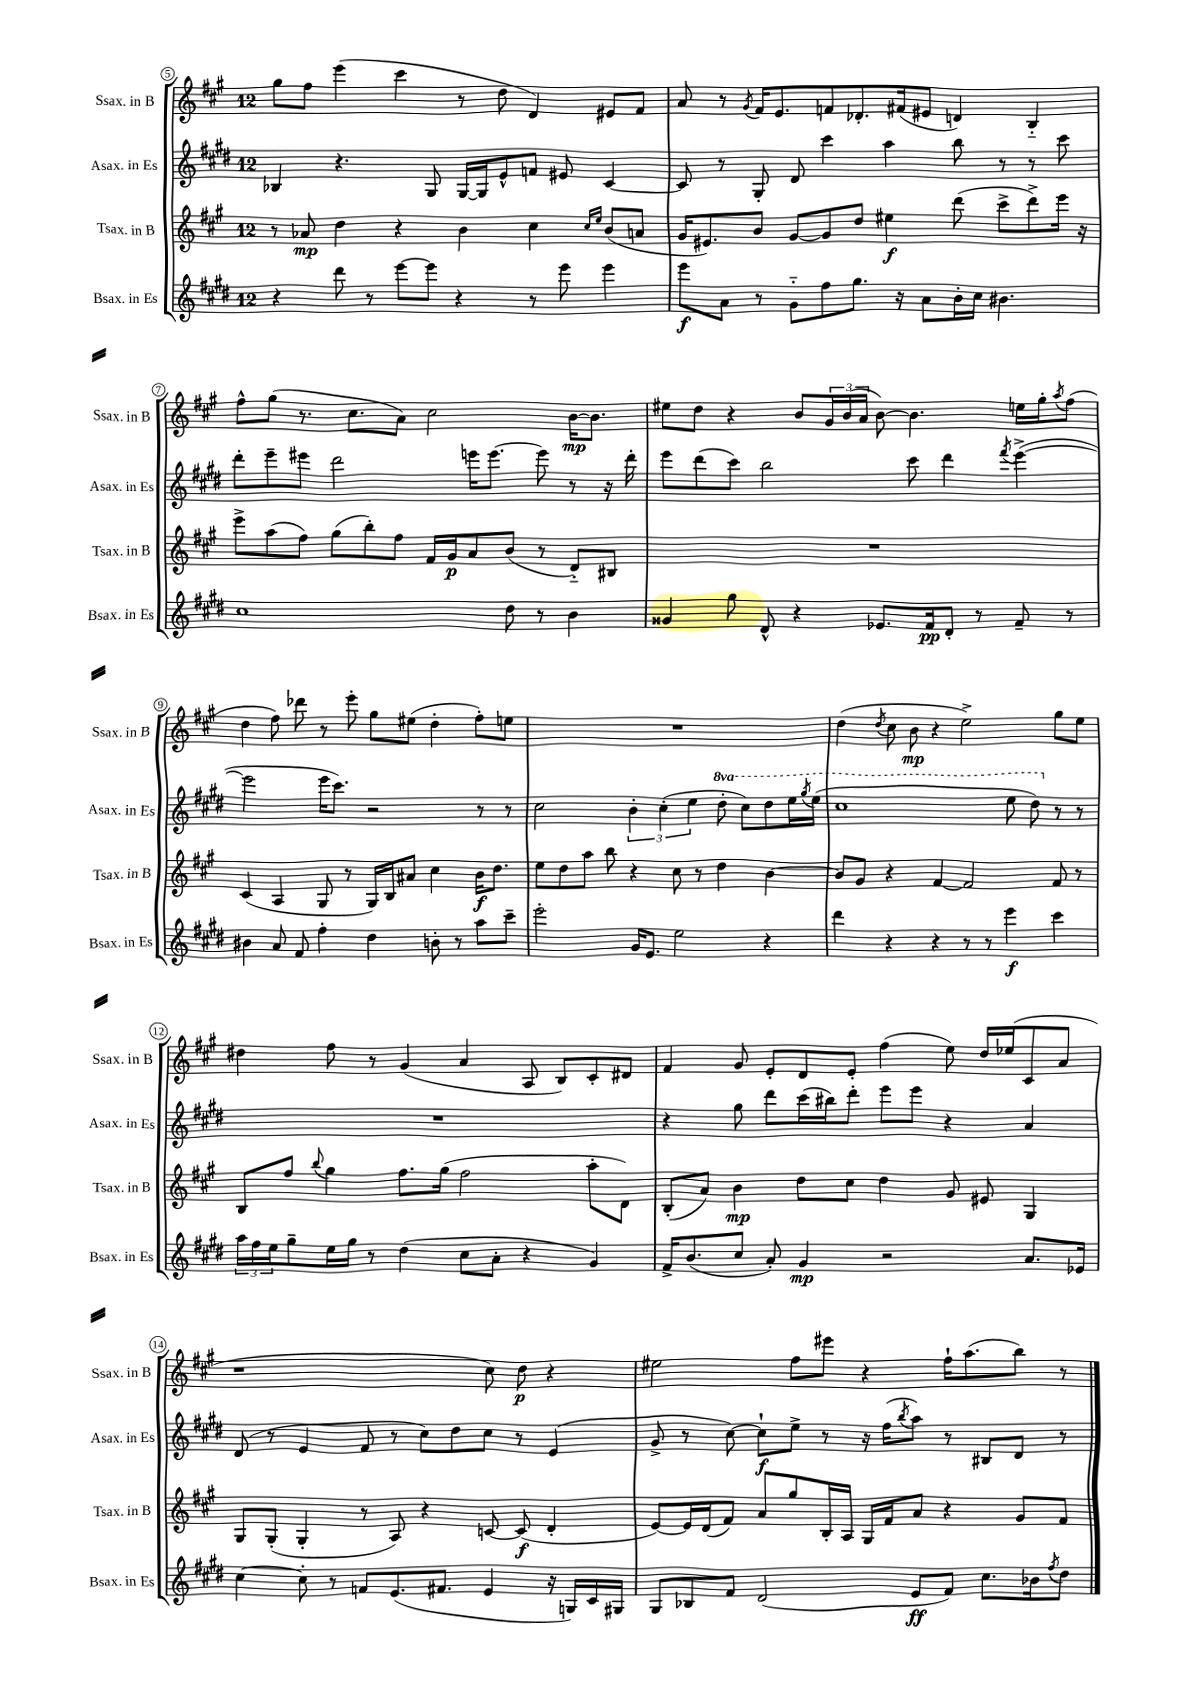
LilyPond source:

<<
\new StaffGroup <<
\new Staff = "s0" \with { instrumentName = "Ssax. in B" shortInstrumentName = "Ssax. in B" } {
    \clef treble \key a \major \once \override Staff.TimeSignature.style = #'single-digit \time 12/8
    gis''8 fis''8 e'''4( cis'''4 r8 d''8 d'4) eis'8 fis'8 |
    a'8 r8 \acciaccatura { gis'8 } fis'16 e'8. f'8 des'8.-. fis'16( eis'8 d'4) b4-_ |
    fis''8-^ gis''8( r8. cis''8. a'8) cis''2 b'16~\mp b'8. |
    eis''8 d''8 r4 b'8 \tuplet 3/2 { gis'16 b'16( a'16 } b'8~) b'4. e''16 gis''16-. \acciaccatura { a''8 } fis''8( |
    d''4 fis''8) des'''8 r8 e'''8-. gis''8 eis''8( d''4-. fis''8-.) e''8 |
    R1. |
    d''4( \acciaccatura { d''8 } cis''8 b'8\mp r4 e''2->) gis''8 e''8 |
    dis''4 fis''8 r8 gis'4( a'4 a8 b8) cis'8-. dis'8 |
    fis'4 gis'8 e'8-. d'8 e'8-. fis''4( e''8) d''16 ees''16( cis'8 a'8 |
    r1 cis''8) d''8\p r4 |
    eis''2 fis''8 eis'''8 r4 fis''16-! a''8.( b''8) r8 \bar "|." |
}
\new Staff = "s1" \with { instrumentName = "Asax. in Es" shortInstrumentName = "Asax. in Es" } {
    \clef treble \key e \major \once \override Staff.TimeSignature.style = #'single-digit \time 12/8 \set Staff.ottavationMarkups = #ottavation-simple-ordinals
    bes4 r4. gis8 gis16~ gis16 e'8-^ f'8 eis'8 cis'4~ |
    cis'8 r8 gis8-. dis'8 cis'''4 a''4 b''8 r8 r8 cis'''8 |
    dis'''8-. e'''8-- eis'''8 dis'''2 e'''16 e'''8.~ e'''8 r8 r16 dis'''16-. |
    e'''8 dis'''8( cis'''8) b''2 cis'''8 dis'''4 \acciaccatura { fis'''8 } e'''4~->( |
    e'''2 e'''16 cis'''8.) r2 r8 r8 |
    cis''2 \tuplet 3/2 { b'4-. cis''4-.( e''4 } \ottava #1 dis'''8-. cis'''8) dis'''8 e'''16 \acciaccatura { gis'''8 } e'''16( |
    cis'''1 e'''8 dis'''8) \ottava #0 r8 r8 |
    R1. |
    r4 gis''8 dis'''8 cis'''16( bis''16) dis'''8-. e'''8 e'''8 r4 a'4 |
    dis'8( r8 e'4 fis'8 r8 cis''8) dis''8 cis''8 r8 e'4( |
    gis'8-> r8 cis''8~) cis''8-!\f e''8-> r8 r16 fis''16( \acciaccatura { b''8 } a''8) r8 bis8 dis'8 r8 \bar "|." |
}
\new Staff = "s2" \with { instrumentName = "Tsax. in B" shortInstrumentName = "Tsax. in B" } {
    \clef treble \key a \major \once \override Staff.TimeSignature.style = #'single-digit \time 12/8
    r8 aes'8\mp d''4 r4 b'4 cis''4 \grace { cis''16 e''16 } b'8( a'8 |
    gis'16 eis'8.) b'8 gis'8~ gis'8 d''8 eis''4\f d'''8( cis'''8-> d'''8->) e'''16 r16 |
    e'''8-> a''8( fis''8) gis''8( b''8-.) fis''8 fis'16 gis'16\p a'8 b'8( r8 d'8-_) bis8 |
    R1. |
    cis'4( a4 gis8 r8 gis16) b16 ais'8 cis''4 b'16\f d''8. |
    e''8 d''8 a''8 b''8 r4 cis''8 r8 d''4 b'4~ |
    b'8 gis'8 r4 fis'4~ fis'2 fis'8 r8 |
    b8 fis''8 \appoggiatura { b''8 } gis''4 fis''8. gis''16( fis''2 a''8-. d'8) |
    b8-.( a'8) b'4\mp d''8 cis''8 d''4 gis'8 eis'8 gis4 |
    gis8 gis8-.( gis4-. r8 a8) r4 c'8~ c'8\f( d'4-. |
    e'8~) e'16 d'16( fis'8) a'8 gis''8 b16-. a16 gis16 fis'16 a'8 r4 gis'8 fis'8 \bar "|." |
}
\new Staff = "s3" \with { instrumentName = "Bsax. in Es" shortInstrumentName = "Bsax. in Es" } {
    \clef treble \key e \major \once \override Staff.TimeSignature.style = #'single-digit \time 12/8
    r4 dis'''8 r8 e'''8~ e'''8 r4 r8 e'''8 e'''4 |
    e'''8\f a'8 r8 gis'8-_ fis''8 gis''8. r16 a'8 b'16-. cis''16 bis'4. |
    cis''1 dis''8 r8 b'4 |
    gisis'4 gis''8 dis'8-^ r4 ees'8. fis'16\pp dis'8-. r8 fis'8-- r8 |
    bis'4 a'8 fis'8 fis''4-. dis''4 b'8-. r8 a''8 cis'''8-- |
    e'''2-. gis'16 e'8. e''2 r4 |
    dis'''4 r4 r4 r8 r8 e'''4\f cis'''4 |
    \tuplet 3/2 { a''16 fis''16 e''16 } gis''8-- e''16 gis''16 r8 dis''4( cis''8 a'8-. r4 gis'4) |
    fis'16-> b'8.( cis''8 a'8-.) gis'4\mp r2 a'8. ees'16 |
    cis''4~ cis''8-. r8 f'8 e'8.( fis'8. e'4 r16 g16) cis'16 gis16 |
    gis8 bes8 fis'8 dis'2( e'8\ff fis'8) cis''8. bes'16 \acciaccatura { fis''8 } dis''8 \bar "|." |
}
>>
>>
\layout { \context { \Score currentBarNumber = #5 \override BarNumber.stencil = #(make-stencil-circler 0.1 0.3 ly:text-interface::print) } }
